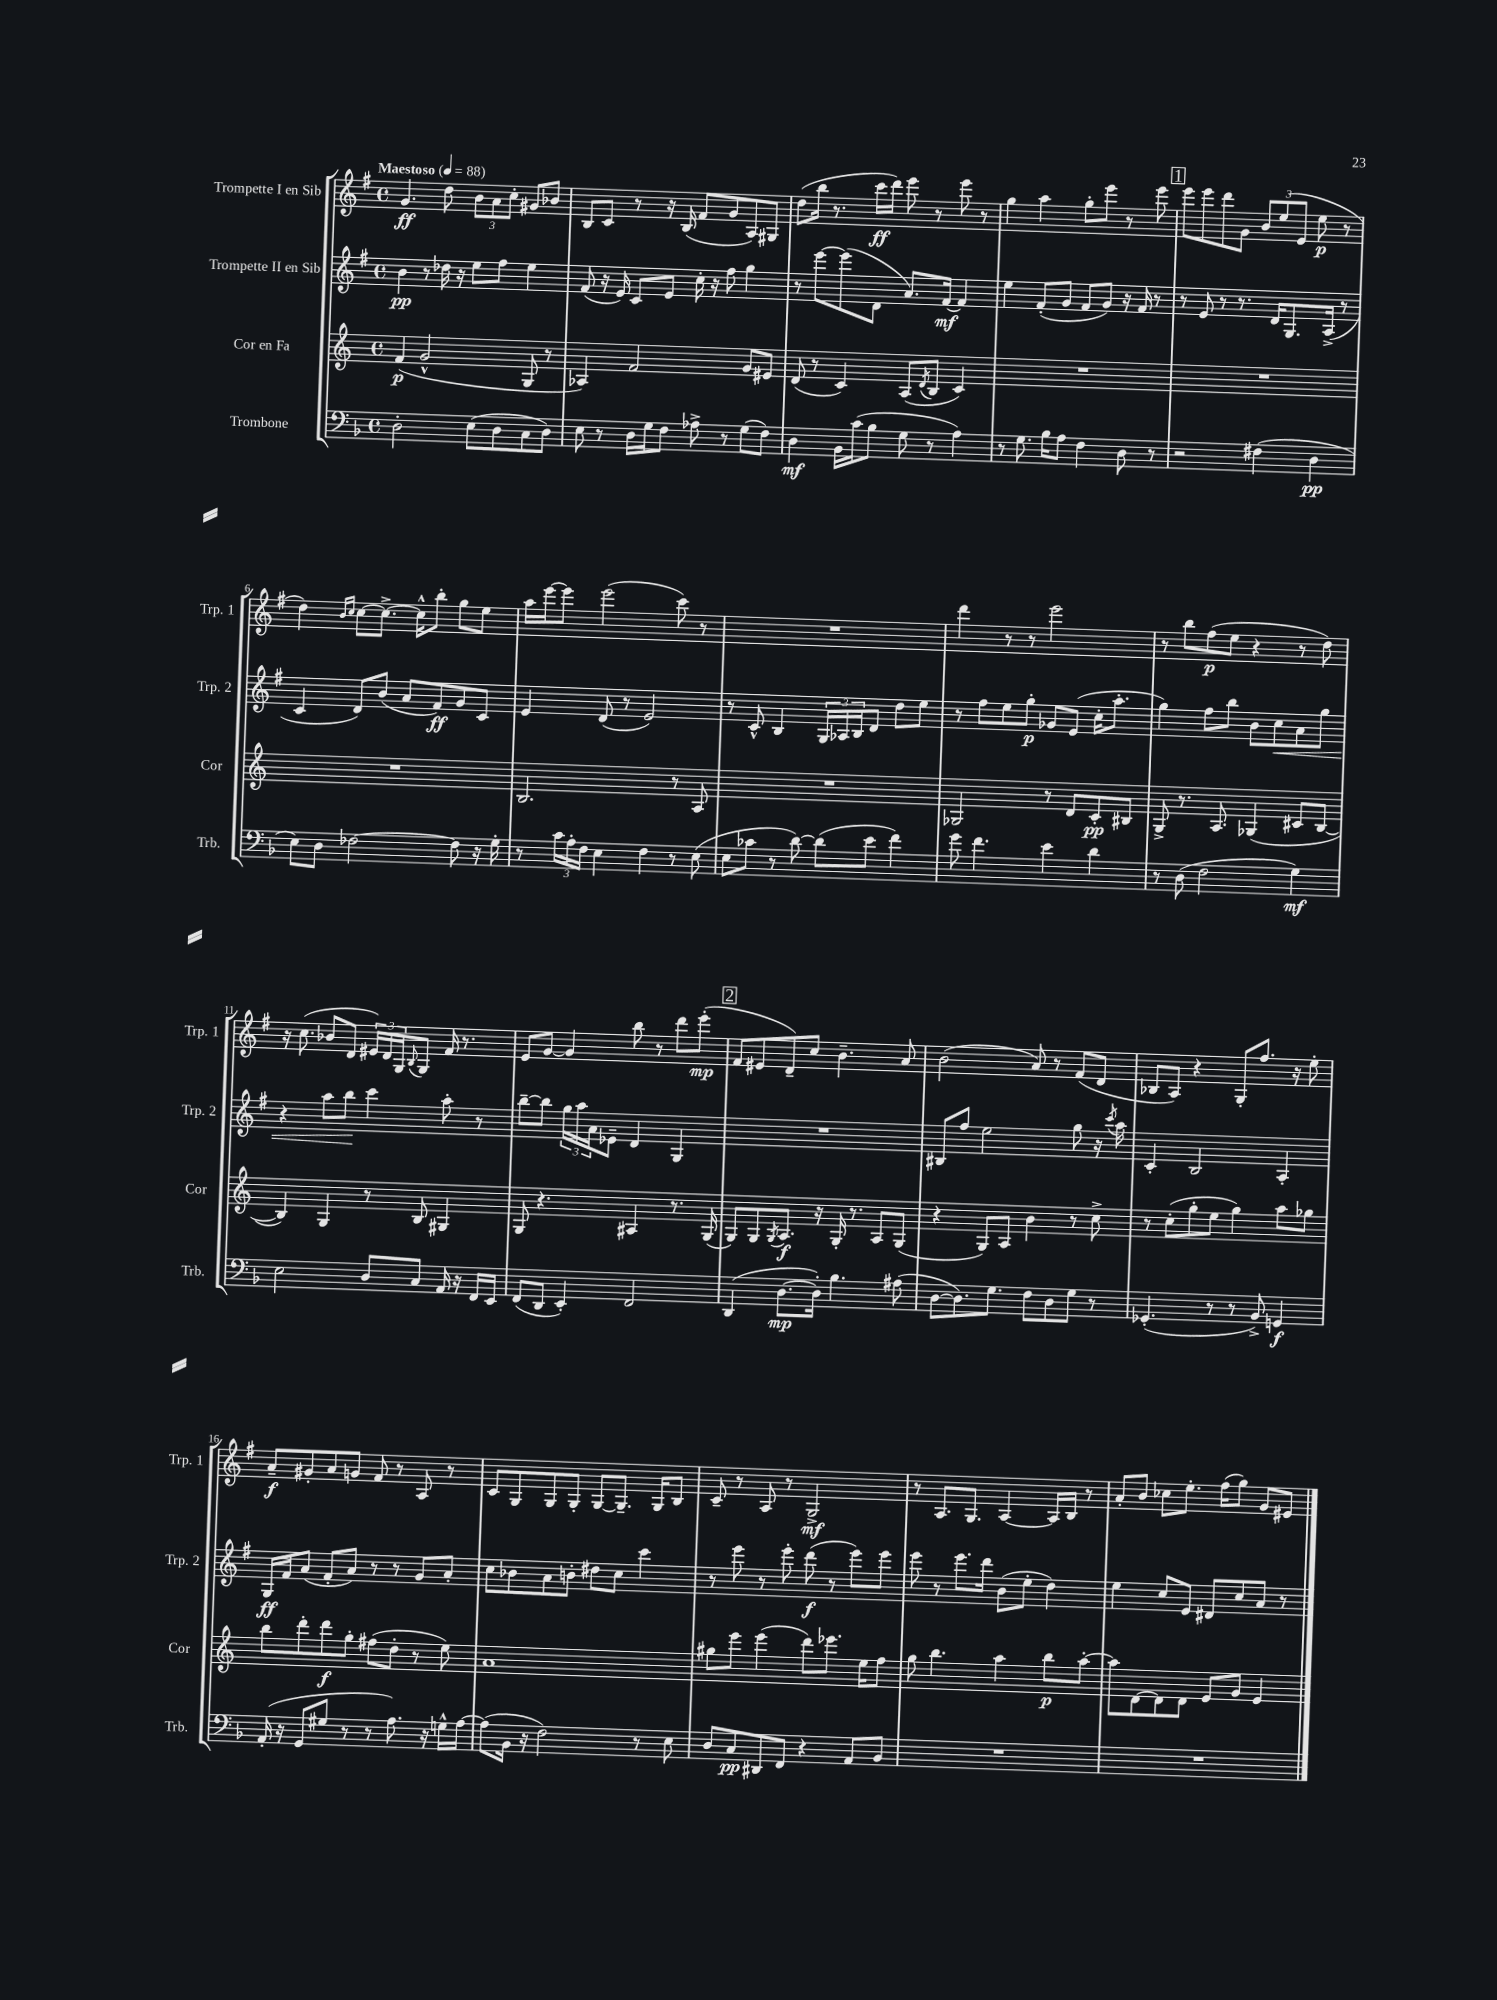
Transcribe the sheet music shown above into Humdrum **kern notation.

**kern	**kern	**kern	**kern
*staff4	*staff3	*staff2	*staff1
*clefF4	*clefG2	*clefG2	*clefG2
*k[b-]	*k[]	*k[f#]	*k[f#]
*M4/4	*M4/4	*M4/4	*M4/4
*met(c)	*met(c)	*met(c)	*met(c)
*MM88	*MM88	*MM88	*MM88
2D'\	(4f/	4b\	4.g/
.	2g^^/	8r	.
.	.	16dd-\	8dd\
.	.	16r	.
(8E\L	.	8ee\L	12b\L
.	.	.	12a\
8D\	.	8ff#\J	.
.	.	.	12cc'\J
8C\	8G/	4ee\	8g#/L
8D\J)	8r	.	8b-/J
=	=	=	=
8E\	4A-/)	(8f#/	8B/L
8r	.	16r	8c/J
.	.	16e/)	.
16D\LL	2f/	8c/L	8r
16G\J	.	.	.
8F\J	.	8e/J	16r
.	.	.	(16B/
8A-^\	.	16cc'\	8f#/L
.	.	16r	.
8r	.	8ff#\	8g/
(8G\L	8g/L	4gg\	8A/)
8F\J)	8e#/J	.	8G#/J
=	=	=	=
4D\	(8d/	8r	(8dd\L
.	8r	[8eee\L	16bb\Jk
.	.	.	8.r
16BB-\LL	4c/)	(8eee\]	.
(16c\J	.	.	.
8B-\J	.	8d\J	16ccc\LL
.	.	.	16ddd\JJ)
8G\	(8A/L	8.a/L)	8eee\
.	8qd/	.	.
8r	8B/J	.	8r
.	.	[16f#/Jk	.
4A\)	4c/)	4f#/]	8eee\
.	.	.	8r
=	=	=	=
8r	1r	4ee\	4gg\
8.G\	.	.	.
.	.	(8f#'/L	4aa\
16B-\LK	.	.	.
8A\J	.	8g/J	.
4F\	.	8f#/L	8gg'\L
.	.	8g/J)	8eee\J
8D\	.	16r	8r
.	.	16f#/	.
8r	.	8r	8eee\
=	=	=	=
2r	1r	8r	8eee\L
.	.	8e/	8eee\
.	.	8r	8ddd\
.	.	8.r	8g\J
(4F#\	.	.	12b/L
.	.	16d/LK	.
.	.	.	(12ee/
.	.	8.G/	.
.	.	.	12e/J
4D\	.	.	8ee\
.	.	(16A^/Jk	.
.	.	8r	8r
=	=	=	=
8E\L)	1r	4c/	4dd\)
8D\J	.	.	.
.	.	.	16qqb/LL
.	.	.	16qqcc/JJ
[2F-\	.	8d/L)	[8cc\L
.	.	(8b/J	8.cc^\_J
.	.	8a/L	.
.	.	.	16cc^^\]LK
.	.	8f#/)	8bb'\J
8F-\]	.	8g/	8gg\L
16r	.	8c/J	8ee\J
16G'\	.	.	.
=	=	=	=
8r	2.B/	4e/	16aa\LL
.	.	.	[16eee\J
24c\LL	.	.	8eee\]J
24A'\	.	.	.
24F\JJ	.	.	.
4E\	.	(8d/	(2eee\
.	.	8r	.
4F\	.	2e/)	.
8r	8r	.	8ccc\)
(8E\	8A/	.	8r
=	=	=	=
8E\L	1r	8r	1r
8c-\J	.	8c^^/	.
8r	.	4B/	.
[8d\)	.	.	.
(8d\]L	.	24G/LL	.
.	.	24A-/	.
.	.	24B/J	.
8e\J	.	8d/J	.
4f\)	.	8dd\L	.
.	.	8ee\J	.
=	=	=	=
8g\	2G-/	8r	4ddd\
4.f\	.	8ff#\L	.
.	.	8ee\	8r
.	.	8gg'\J	8r
4e\	8r	8g-/L	2eee\
.	8d/L	(8e/J	.
4d\	8c'/	16cc'\LK	.
.	.	8.aa'\J	.
.	8B#/J	.	.
=	=	=	=
8r	8G^/	4gg\)	8r
(8D\	8.r	.	8bb\L
2F\	.	8ff#\L	(8ff#\
.	8.A/	.	.
.	.	8bb\J	8ee\J
.	(4G-/	8b\L	4r
.	.	8cc\	.
4G\)	8c#/L	8a\	8r
.	[8B/J	8gg\J	8dd\)
=	=	=	=
2E\	4B/])	4r	16r
.	.	.	(8.cc\
.	4G/	8aa\L	8b-/L
.	.	8bb\J	8d/J
8D/L	8r	4ccc\	24e#/LL)
.	.	.	24d/
.	.	.	24G/J
.	.	.	8qqB/
8C/J	8B/	.	8G/J
16AA/	4G#/	8aa'\	16f#/
16r	.	.	8.r
16FF/LL	.	8r	.
16EE/JJ	.	.	.
=	=	=	=
(8FF/L	8G/	[8bb~\L	8e/L
8DD/J	4.r	8bb\]J	[8g/J
4EE'/)	.	24gg\LL	4g/]
.	.	24aa\	.
.	.	24a\J	.
.	.	8e-~\J	.
2FF/	4A#/	4d/	8bb\
.	.	.	8r
.	8.r	4G/	8ddd\L
.	.	.	(8eee'\J
.	(16G/	.	.
=	=	=	=
(4DD/	8G/L)	1r	8f#/L
.	8G/	.	8e#/
.	8qG/	.	.
[8.D\L	8.A/J	.	8d~/)
.	.	.	8cc/J
16D'\]Jk)	16r	.	.
4.B-\	16G'/	.	4.b~\
.	8.r	.	.
.	8A/L	.	.
(8A#\	(8G/J	.	8a/
=	=	=	=
[8D\L	4r	8B#/L	(2b\
8.D\])	.	8ff#/J	.
.	8G/L)	2ee\	.
8.G\J	.	.	.
.	8A/J	.	.
8F\L	4b\	.	8a/)
8D\	.	.	8r
8G\J	8r	8gg\	(8f#/L
8r	8cc^\	16r	8d/J
.	.	8qccc/	.
.	.	16aa\	.
=	=	=	=
(4.GG-'/	8r	4c'/	8B-/L
.	(8cc'\L	.	8A/J)
.	8gg'\	2B/	4r
8r	8ee\J	.	.
8r	4gg\)	.	8G'/L
8BB-^/)	.	.	8.ff#/J
4GG/	8aa\L	4A'/	.
.	.	.	16r
.	8gg-\J	.	8ee'\
=	=	=	=
(16AA'/	8bb\L	16G/LL	8a~/L
16r	.	16f#/J	.
8GG/L	8ddd'\	(8a/J	8g#'/
8G#/J	8ddd\	8f#'/L	8a/
8r	8gg'\J	8a/J)	8g/J
8r	(8ff#\L	8r	8f#/
8.A\)	8dd'\J	8r	8r
.	8r	8g/L	8A/
16r	.	.	.
16G^^\LL	8ee\)	8a'/J	8r
[16A\JJ	.	.	.
=	=	=	=
(8A\]L	1a	8cc\L	8c/L
16BB-\Jk	.	8b-\	8G/
16r	.	.	.
2F\)	.	8a\	8G/
.	.	8b'\J	8G'/J
.	.	8dd#\L	[8G/L
.	.	8cc\J	8.G~/]J
8r	.	4ccc\	.
.	.	.	16G/LK
8E\	.	.	8B/J
=	=	=	=
8D/L	8gg#\L	8r	8c~/
8C/	8eee\J	8eee\	8r
8DD#/	(4eee\	8r	8A/
8FF/J	.	8eee'\	8r
4r	8ddd\L)	(8ddd\	2G^/
.	8.eee-\J	8r	.
8AA/L	.	8eee\L)	.
.	16ee\LK	.	.
8BB-/J	8ff\J	8eee\J	.
=	=	=	=
1r	8gg\	8eee\	8r
.	4.bb\	8r	8.A/L
.	.	8.eee\L	.
.	.	.	8.G/J
.	.	16ddd\Jk	.
.	4aa\	(8b\L	[4A/
.	.	8ee'\J	.
.	8bb\L	4dd\)	16A/]LL
.	.	.	16B/JJ
.	[8aa'\J	.	8r
=	=	=	=
1r	8aa\]L	4ee\	8a'/L
.	[8d\	.	8b/J
.	8d\]	8cc/L	8cc-\L
.	8d\J	8e/J	8.ee'\J
.	8e/L	8d#/L	.
.	.	.	(16ff#\LK
.	8g/J	8cc/	8gg\J)
.	4e/	8a/J	8g/L
.	.	8r	8e#/J
==	==	==	==
*-	*-	*-	*-
